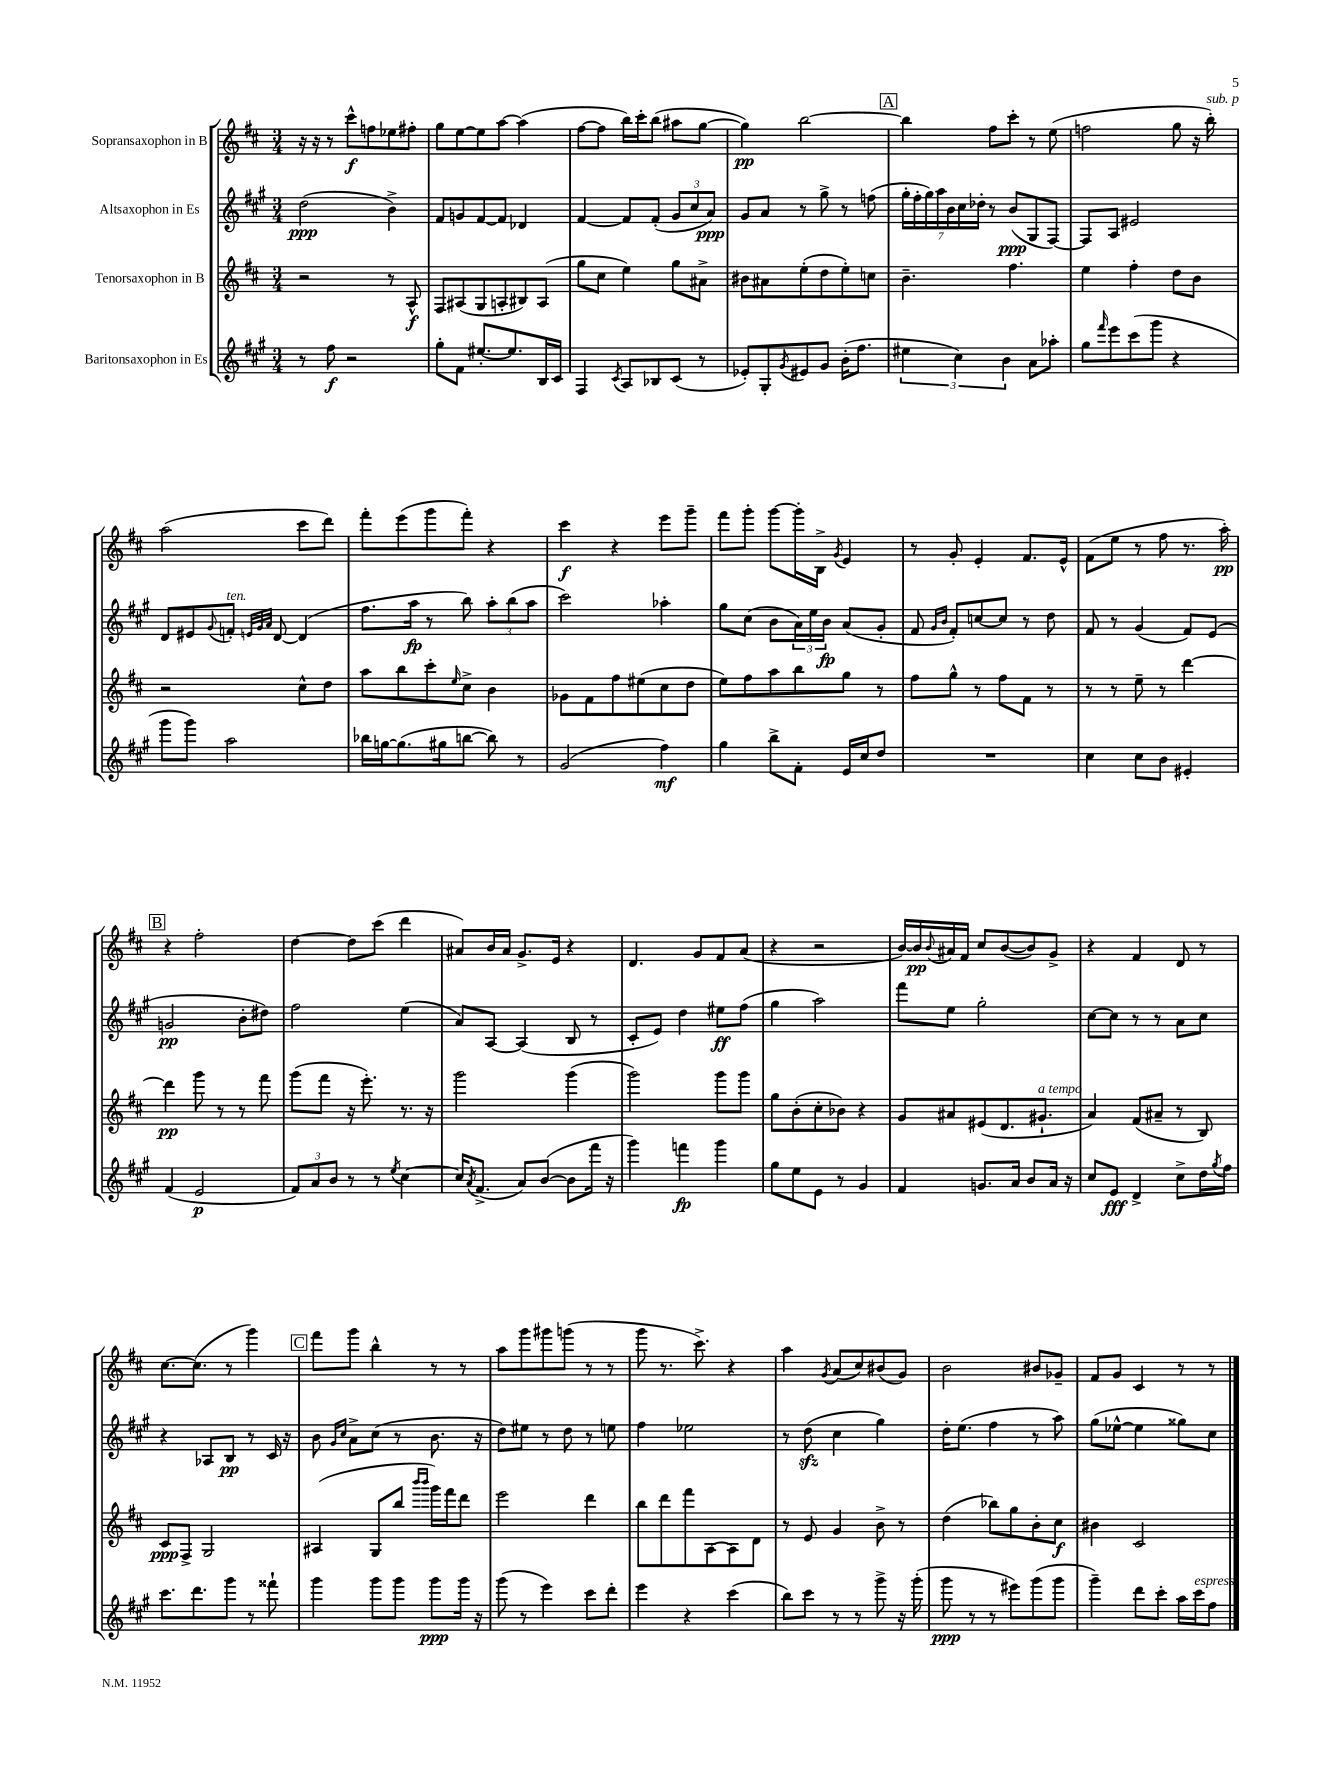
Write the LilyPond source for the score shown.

<<
\new StaffGroup <<
\new Staff = "s0" \with { instrumentName = "Sopransaxophon in B" } {
    \clef treble \key d \major \numericTimeSignature \time 3/4
    r16 r16 r8 cis'''8-^\f f''8 ees''8 fis''8-. |
    g''8 e''8~ e''8 a''8~ a''4( |
    fis''8~ fis''8 b''16) cis'''16-. b''8( ais''8 g''8~ |
    g''4\pp) b''2~ |
    \mark \markup { \box "A" } b''4 fis''8 cis'''8-. r8 e''8( |
    f''2 g''8 r16 b''16-.^\markup { \italic "sub. p" }) |
    a''2( cis'''8 d'''8) |
    fis'''8-. e'''8( g'''8 fis'''8-.) r4 |
    cis'''4\f r4 e'''8 g'''8-- |
    fis'''8 g'''8-. g'''8~ g'''16-. b16-> \acciaccatura { g'8 } e'4 |
    r8 g'8-. e'4-. fis'8. e'16-^ |
    fis'8( e''8 r8 fis''8 r8. a''16-.\pp) |
    \mark \markup { \box "B" } r4 fis''2-. |
    d''4~ d''8 cis'''8( d'''4 |
    ais'8) b'16 ais'16 g'8.-> e'16 r4 |
    d'4. g'8 fis'8 a'8( |
    r4 r2 |
    b'16~) b'16\pp \appoggiatura { b'8 } ais'16 fis'16 cis''8 b'8~( b'8) g'8-> |
    r4 fis'4 d'8 r8 |
    cis''8.~ cis''8.( r8 g'''4) |
    \mark \markup { \box "C" } fis'''8 g'''8 b''4-^ r8 r8 |
    a''8 g'''8 gis'''8 g'''8( r8 r8 |
    g'''8 r8. cis'''8.->) r4 |
    a''4 \acciaccatura { g'8 } a'8( cis''8) bis'8( g'8) |
    b'2 bis'8 ges'8-- |
    fis'8 g'8 cis'4 r8 r8 \bar "|." |
}
\new Staff = "s1" \with { instrumentName = "Altsaxophon in Es" } {
    \clef treble \key a \major \numericTimeSignature \time 3/4
    d''2\ppp( b'4->) |
    fis'8 g'8 fis'8~ fis'8 des'4 |
    fis'4~ fis'8 fis'8-.( \tuplet 3/2 { gis'8 cis''8 a'8\ppp) } |
    gis'8 a'8 r8 gis''8-> r8 f''8( |
    \mark \markup { \box "A" } \tuplet 7/4 { gis''16-. fis''16-. gis''16) a''16 b'16 cis''16 des''16-. } r8 b'8\ppp( gis8 fis8~) |
    fis8 a8 eis'2 |
    d'8 eis'8 \appoggiatura { gis'8 } f'8-.^\markup { \italic "ten." } \grace { e'32 gis'32 a'32 } d'8~ d'4( |
    fis''8. a''16\fp r8 b''8) \tuplet 3/2 { a''8-. b''8( a''8 } |
    cis'''2) aes''4-. |
    gis''8 cis''8( b'8 \tuplet 3/2 { a'16) e''16 b'16\fp } a'8( gis'8-. |
    fis'8 \grace { gis'16 b'16 } fis'8-.) c''8~ c''8 r8 d''8 |
    fis'8 r8 gis'4( fis'8) e'8( |
    \mark \markup { \box "B" } g'2\pp b'8-. dis''8) |
    fis''2 e''4( |
    a'8) a8~ a4( b8 r8 |
    cis'8-. e'8) d''4 eis''8\ff fis''8( |
    gis''4 a''2) |
    fis'''8 e''8 gis''2-. |
    cis''8~ cis''8 r8 r8 a'8 cis''8 |
    r4 aes8 b8\pp r8 cis'16 r16 |
    \mark \markup { \box "C" } b'8 \grace { gis'16 cis''16 } a'8-> cis''8( r8 b'8. r16 |
    d''8) eis''8 r8 d''8 r8 e''8 |
    fis''4 ees''2 |
    r8 d''8\sfz( cis''4 gis''4) |
    d''16-. e''8.( fis''4 r8 a''8) |
    gis''8( ees''8~-^ ees''4 gisis''8) cis''8 \bar "|." |
}
\new Staff = "s2" \with { instrumentName = "Tenorsaxophon in B" } {
    \clef treble \key d \major \numericTimeSignature \time 3/4
    r2 r8 a8-^\f |
    fis8 ais8( g8 a8-. bis8) a8( |
    g''8 cis''8 e''4) g''8 ais'8-> |
    bis'8 ais'8 e''8-.( d''8 e''8-.) c''8 |
    \mark \markup { \box "A" } b'4.-- fis''4. |
    e''4 fis''4-. d''8 b'8 |
    r2 cis''8-^ d''8 |
    a''8 b''8 cis'''8-. \grace { e''16 } cis''8-> b'4 |
    ges'8 fis'8 fis''8 eis''8( cis''8 d''8 |
    e''8) fis''8 a''8 b''8 g''8 r8 |
    fis''8 g''8-^ r8 fis''8 fis'8 r8 |
    r8 r8 e''8-- r8 d'''4~ |
    \mark \markup { \box "B" } d'''4\pp g'''8 r8 r8 fis'''8 |
    g'''8( fis'''8 r16 e'''8.-.) r8. r16 |
    g'''2 g'''4( |
    g'''2) g'''8 g'''8 |
    g''8 b'8-.( cis''8-. bes'8) r4 |
    g'8 ais'8 eis'8( d'8. gis'8.-!^\markup { \italic "a tempo" } |
    a'4) fis'8( ais'8-- r8 b8) |
    cis'8\ppp fis8-> g2 |
    \mark \markup { \box "C" } ais4( g8 b''8 \grace { b'''16 b'''16 } g'''16) fis'''16 d'''8 |
    e'''2 d'''4 |
    b''8 d'''8 fis'''8 a8~ a8 d'8 |
    r8 e'8 g'4 b'8-> r8 |
    d''4( bes''8) g''8 b'8-. cis''8\f |
    bis'4 cis'2 \bar "|." |
}
\new Staff = "s3" \with { instrumentName = "Baritonsaxophon in Es" } {
    \clef treble \key a \major \numericTimeSignature \time 3/4
    r8 fis''8\f r2 |
    gis''8-. fis'8 eis''8.~-. eis''8. b16 cis'16 |
    fis4 \acciaccatura { cis'8 } a8 bes8 cis'8( r8 |
    ees'8-.) gis8-. \acciaccatura { gis'8 } eis'8 gis'8 b'16-.( fis''8. |
    \mark \markup { \box "A" } \tuplet 3/2 { eis''4 cis''4) b'4 } a'8 aes''8-. |
    gis''8 \grace { fis'''16 } e'''8 cis'''8( gis'''8 r4 |
    gis'''8 gis'''8) a''2 |
    bes''16 g''16~ g''8.( gis''16 b''8~ b''8) r8 |
    gis'2( fis''4\mf) |
    gis''4 b''8-> fis'8-. e'16 cis''16 d''8 |
    R2. |
    cis''4 cis''8 b'8 eis'4-. |
    \mark \markup { \box "B" } fis'4( e'2\p |
    \tuplet 3/2 { fis'8) a'8 b'8 } r8 r8 \acciaccatura { e''8 } cis''4~ |
    cis''16 \acciaccatura { a'8 } fis'8.->( a'8) b'8~( b'8 fis'''16 r16 |
    gis'''4) f'''4\fp gis'''4 |
    gis''8 e''8 e'8 r8 gis'4 |
    fis'4 g'8. a'16 b'8 a'16 r16 |
    cis''8 e'8\fff d'4-> cis''8-> d''16 \acciaccatura { gis''8 } fis''16 |
    cis'''8. d'''8. gis'''8 r8 fisis'''8-! |
    \mark \markup { \box "C" } gis'''4 gis'''8 gis'''8 gis'''8\ppp gis'''16 r16 |
    gis'''8( r8 e'''4) cis'''8 d'''8-. |
    e'''4 r4 cis'''4( |
    b''8) cis'''8 r8 r8 gis'''8-> r16 gis'''16-.( |
    gis'''8\ppp r8 r8 eis'''8) gis'''8( gis'''8 |
    gis'''4--) d'''8 cis'''8-. a''16 cis'''16^\markup { \italic "espress." } fis''8 \bar "|." |
}
>>
>>
\layout { \context { \Score \remove "Bar_number_engraver" } }
